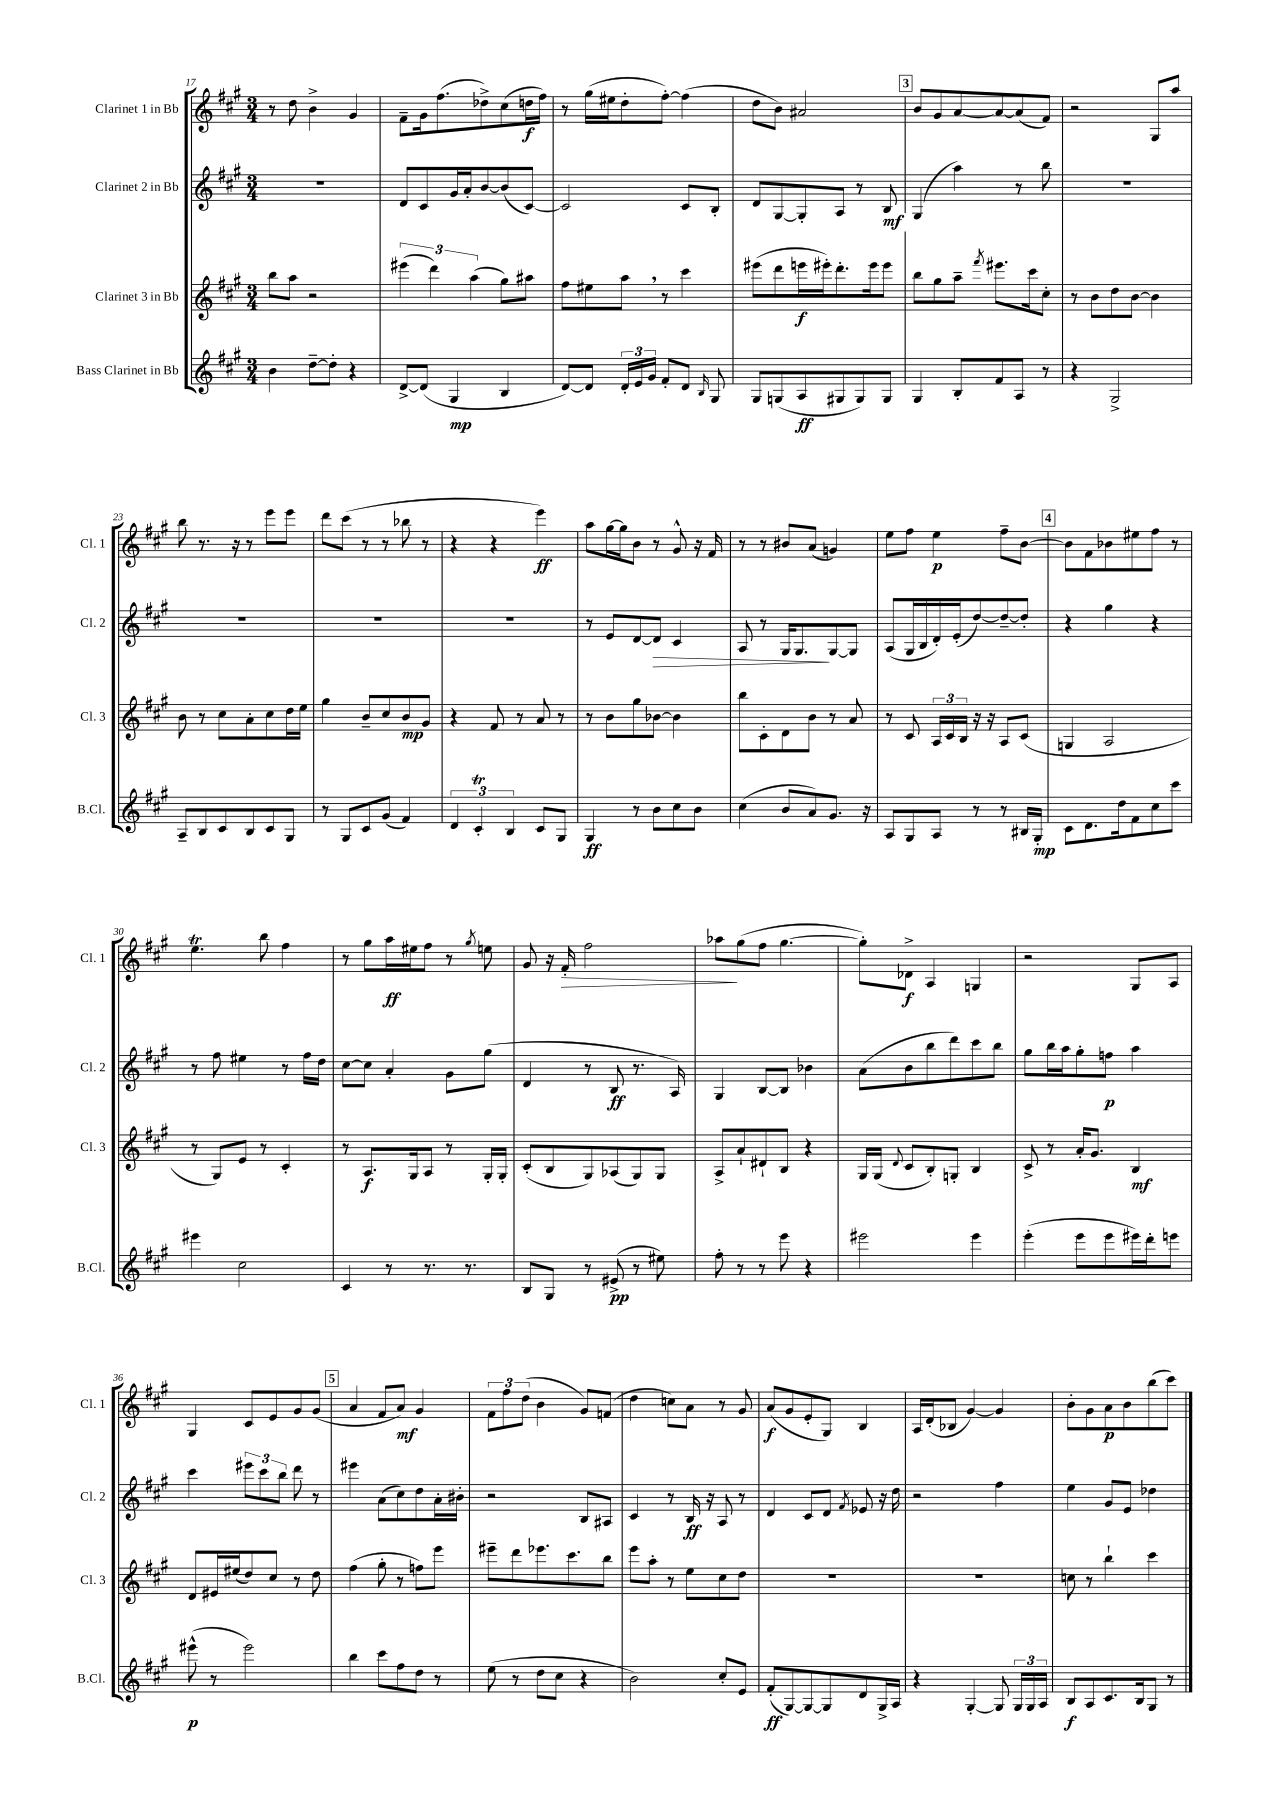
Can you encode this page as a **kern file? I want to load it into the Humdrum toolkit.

**kern	**dynam	**kern	**dynam	**kern	**dynam	**kern	**dynam
*part4	*part4	*part3	*part3	*part2	*part2	*part1	*part1
*staff4	*staff4	*staff3	*staff3	*staff2	*staff2	*staff1	*staff1
*I"Bass Clarinet in Bb	*	*I"Clarinet 3 in Bb	*	*I"Clarinet 2 in Bb	*	*I"Clarinet 1 in Bb	*
*I'B.Cl.	*	*I'Cl. 3	*	*I'Cl. 2	*	*I'Cl. 1	*
*clefG2	*	*clefG2	*	*clefG2	*	*clefG2	*
*k[f#c#g#]	*	*k[f#c#g#]	*	*k[f#c#g#]	*	*k[f#c#g#]	*
*M3/4	*	*M3/4	*	*M3/4	*	*M3/4	*
=17	=17	=17	=17	=17	=17	=17	=17
4b\	.	8bb\L	.	2.r	.	8r	.
.	.	8aa\J	.	.	.	8dd\	.
[8dd~\L	.	2r	.	.	.	4b^\	.
8dd'\J]	.	.	.	.	.	.	.
4r	.	.	.	.	.	4g#/	.
=18	=18	=18	=18	=18	=18	=18	=18
[8d^/L	.	(6eee#X\	.	8d/L	.	8f#~\L	.
(8d/J]	.	.	.	8c#/	.	16g#\k	.
.	.	6ddd\)	.	.	.	.	.
.	.	.	.	.	.	(8.ff#\	.
4G#/	mp	.	.	16g#/L	.	.	.
.	.	.	.	16a'/J	.	.	.
.	.	(6aa\	.	.	.	.	.
.	.	.	.	[8b/	.	8dd-X^\)	.
4B/	.	8gg#\L)	.	(8b/]	.	(8cc#\	.
.	.	8aa#X\J	.	[8c#/J)	.	16ddn\L	f
.	.	.	.	.	.	16ff#\JJ)	.
=19	=19	=19	=19	=19	=19	=19	=19
[8d/L)	.	8ff#\L	.	2c#/]	.	8r	.
8d/J]	.	8ee#X\	.	.	.	(16gg#\LL	.
.	.	.	.	.	.	16ee#X\J	.
24d'/LL	.	8aa,\J	.	.	.	8dd'\	.
24e/	.	.	.	.	.	.	.
24g#/JJ	.	.	.	.	.	.	.
8f#'/L	.	8r	.	.	.	[8ff#'\J)	.
8d/J	.	4ccc#\	.	8c#/L	.	(4ff#\]	.
16qqB/	.	.	.	.	.	.	.
8G#/	.	.	.	8B'/J	.	.	.
=20	=20	=20	=20	=20	=20	=20	=20
8G#/L	.	(8eee#X\L	.	8d/L	.	8dd\L	.
(8Gn/	.	8ddd\	.	[8G#/	.	8b\J)	.
8A/	ff	16eeen\L	f	8G#'/]	.	2a#X/	.
.	.	16eee#X'\J)	.	.	.	.	.
8G#X/	.	8.ddd'\	.	8A/J	.	.	.
8G#/)	.	.	.	8r	.	.	.
.	.	16eee#\k	.	.	.	.	.
8G#/J	.	8eee#\J	.	8B/	mf	.	.
!!LO:REH:place=s1:t=3
=21	=21	=21	=21	=21	=21	=21	=21
4G#/	.	8bb\L	.	(4G#/	.	8b/L	.
.	.	8gg#\	.	.	.	8g#/	.
8B'/L	.	8aa~\J	.	4aa\)	.	[8a/	.
.	.	8qfff#/	.	.	.	.	.
8f#/	.	8.eee#X\L	.	.	.	8a/_	.
8A/J	.	.	.	8r	.	(8a/]	.
.	.	16ccc#\k	.	.	.	.	.
8r	.	8cc#'\J	.	8bb\	.	8f#/J)	.
=22	=22	=22	=22	=22	=22	=22	=22
4r	.	8r	.	2.r	.	2r	.
.	.	8b\L	.	.	.	.	.
2G#^/	.	8dd\	.	.	.	.	.
.	.	[8b\J	.	.	.	.	.
.	.	4b\]	.	.	.	8G#/L	.
.	.	.	.	.	.	8aa/J	.
!!LO:LB:g=z
=23	=23	=23	=23	=23	=23	=23	=23
8A~/L	.	8b\	.	2.r	.	8bb\	.
8B/	.	8r	.	.	.	8.r	.
8c#/	.	8cc#\L	.	.	.	.	.
.	.	.	.	.	.	16r	.
8B/	.	8a'\	.	.	.	8r	.
8c#/	.	8cc#\	.	.	.	8eee\L	.
8G#/J	.	16dd\L	.	.	.	8eee\J	.
.	.	16ee\JJ	.	.	.	.	.
=24	=24	=24	=24	=24	=24	=24	=24
8r	.	4gg#\	.	2.r	.	8ddd\L	.
8G#/L	.	.	.	.	.	(8ccc#\J	.
8c#/	.	8b~/L	.	.	.	8r	.
(8g#/J	.	8cc#/	.	.	.	8r	.
4f#/)	.	8b/	mp	.	.	8bb-X\	.
.	.	8g#/J	.	.	.	8r	.
=25	=25	=25	=25	=25	=25	=25	=25
6d/	.	4r	.	2.r	.	4r	.
6c#t'/	.	.	.	.	.	.	.
.	.	8f#/	.	.	.	4r	.
6B/	.	.	.	.	.	.	.
.	.	8r	.	.	.	.	.
8c#/L	.	8a/	.	.	.	4eee\)	ff
8G#/J	.	8r	.	.	.	.	.
=26	=26	=26	=26	=26	=26	=26	=26
4G#/	ff	8r	.	8r	.	8aa\L	.
.	.	8b\L	.	8e/L	.	[16gg#\L	.
.	.	.	.	.	.	16gg#\J]	.
8r	.	8gg#\	.	[8d/	.	8b\J	.
!	!	!	!	!	!LO:HP:b	!	!
8b\L	.	[8b-X\J	.	8d/J]	>	8r	.
8cc#\	.	4b-\]	.	4c#/	.	8g#^^/	.
8b\J	.	.	.	.	.	16r	.
.	.	.	.	.	.	16f#/	.
=27	=27	=27	=27	=27	=27	=27	=27
(4cc#\	.	8bb\L	.	8A/	.	8r	.
.	.	8c#'\	.	8r	.	8r	.
8b/L	.	8d\	.	16G#/KL	.	8b#X/L	.
.	.	.	.	8.G#/	.	.	.
8a/)	.	8b\J	.	.	.	(8a/J	.
8.g#/J	.	8r	.	[8G#/	]	4gn/)	.
.	.	8a/	.	8G#/J]	.	.	.
16r	.	.	.	.	.	.	.
=28	=28	=28	=28	=28	=28	=28	=28
8A/L	.	8r	.	(8A/L	.	8ee\L	.
8G#/	.	8c#/	.	16G#/L	.	8ff#\J	.
.	.	.	.	16B/	.	.	.
8A/J	.	24A/LL	.	16d'/)	.	4ee\	p
.	.	24c#/	.	.	.	.	.
.	.	.	.	(16e'/J	.	.	.
.	.	24B/JJ	.	.	.	.	.
8r	.	16r	.	[8dd/)	.	.	.
.	.	16r	.	.	.	.	.
8r	.	8A/L	.	8dd~/_	.	8ff#~\L	.
16B#X/LL	.	(8c#/J	.	8dd'/J]	.	[8b\J	.
16G#'/JJ	mp	.	.	.	.	.	.
!!LO:REH:place=s1:t=4
=29	=29	=29	=29	=29	=29	=29	=29
8c#\L	.	4Gn/	.	4r	.	8b\L]	.
8.d\	.	.	.	.	.	8f#\	.
.	.	2A/	.	4gg#\	.	8b-X\	.
16dd\k	.	.	.	.	.	.	.
8f#\	.	.	.	.	.	8ee#X\	.
8cc#\	.	.	.	4r	.	8ff#\J	.
8ccc#\J	.	.	.	.	.	8r	.
!!LO:LB:g=z
=30	=30	=30	=30	=30	=30	=30	=30
4eee#X\	.	8r	.	8r	.	4.eeT\	.
.	.	8G#/L)	.	8ff#\	.	.	.
2cc#\	.	8e/J	.	4ee#X\	.	.	.
.	.	8r	.	.	.	8bb\	.
.	.	4c#'/	.	8r	.	4ff#\	.
.	.	.	.	16ff#\LL	.	.	.
.	.	.	.	16dd\JJ	.	.	.
=31	=31	=31	=31	=31	=31	=31	=31
4c#/	.	8r	.	[8cc#\L	.	8r	.
.	.	8.A/L	f	8cc#\J]	.	8gg#\L	.
8r	.	.	.	4a'/	.	16aa\L	ff
.	.	16G#/k	.	.	.	16ee#X\J	.
8.r	.	8A/J	.	.	.	8ff#\J	.
.	.	8r	.	8g#\L	.	8r	.
8.r	.	.	.	.	.	.	.
.	.	.	.	.	.	8qgg#/	.
.	.	16G#'/LL	.	(8gg#\J	.	8een\	.
.	.	16G#'/JJ	.	.	.	.	.
=32	=32	=32	=32	=32	=32	=32	=32
8B/L	.	(8c#'/L	.	4d/	.	8g#/	.
8G#/J	.	8B/	.	.	.	16r	.
!	!	!	!	!	!	!	!LO:HP:b
.	.	.	.	.	.	16f#'/	>
8r	.	8G#/)	.	8r	.	2ff#\	.
(8e#X^/	pp	(8A-X/	.	8B/	ff	.	.
8r	.	8G#/)	.	8.r	.	.	.
8ee#X\)	.	8G#/J	.	.	.	.	.
.	.	.	.	16A/)	.	.	.
=33	=33	=33	=33	=33	=33	=33	=33
8ff#'\	.	8A^/L	.	4G#/	.	8aa-X\L	.
8r	.	8a`/	.	.	.	(8gg#\	]
8r	.	8d#X`/	.	[8B/L	.	8ff#\J	.
8eee\	.	8B/J	.	8B/J]	.	[4.gg#\	.
4r	.	4r	.	4b-X\	.	.	.
=34	=34	=34	=34	=34	=34	=34	=34
2eee#X\	.	16G#/LL	.	(8a\L	.	8gg#'\L])	.
.	.	(16G#/JJ	.	.	.	.	.
.	.	8qqd/	.	.	.	.	.
.	.	8c#/L	.	8b\	.	8d-X^\J	f
.	.	8B'/)	.	8bb\	.	4A/	.
.	.	8Gn'/J	.	8ddd\)	.	.	.
4eee#\	.	4B/	.	8ccc#\	.	4Gn/	.
.	.	.	.	8bb\J	.	.	.
=35	=35	=35	=35	=35	=35	=35	=35
(4eee'\	.	8c#^/	.	8gg#\L	.	2r	.
.	.	8r	.	16bb\L	.	.	.
.	.	.	.	16aa\J	.	.	.
8eee\L	.	16a'/KL	.	8gg#'\	.	.	.
.	.	8.g#/J	.	.	.	.	.
8eee\	.	.	.	8ffn\J	p	.	.
16eee#X\L)	.	4B/	mf	4aa\	.	8G#/L	.
16ddd'\J	.	.	.	.	.	.	.
8eeen\J	.	.	.	.	.	8A/J	.
!!LO:LB:g=z
=36	=36	=36	=36	=36	=36	=36	=36
(8eee#X^^\	p	8d/L	.	4ccc#\	.	4G#/	.
8r	.	16e#X/L	.	.	.	.	.
.	.	(16ee#X/J	.	.	.	.	.
2eee#\)	.	8dd/)	.	12eee#X\L	.	8c#/L	.
.	.	.	.	12ccc#\	.	.	.
.	.	8cc#/J	.	.	.	8e/	.
.	.	.	.	12bb\J	.	.	.
.	.	8r	.	8ddd\	.	8g#/	.
.	.	8dd\	.	8r	.	(8g#/J	.
!!LO:REH:place=s1:t=5
=37	=37	=37	=37	=37	=37	=37	=37
4bb\	.	(4ff#\	.	4eee#X\	.	4a/	.
8ccc#\L	.	8gg#'\	.	(8a\L	.	8f#/L	.
8ff#\	.	8r	.	8cc#\)	.	8a/J)	mf
8dd\J	.	8ffn\L)	.	8dd\	.	4g#/	.
8r	.	8eee\J	.	16a'\L	.	.	.
.	.	.	.	16b#X'\JJ	.	.	.
=38	=38	=38	=38	=38	=38	=38	=38
(8ee\	.	8eee#X~\L	.	2r	.	12f#\L	.
.	.	.	.	.	.	12ff#\	.
8r	.	8ddd\	.	.	.	.	.
.	.	.	.	.	.	(12dd\J	.
8dd\L	.	8.eee-X\	.	.	.	4b\	.
8cc#\J	.	.	.	.	.	.	.
.	.	8.ccc#\	.	.	.	.	.
4r	.	.	.	8B/L	.	8g#/L)	.
.	.	8bb\J	.	8A#X/J	.	(8fn/J	.
=39	=39	=39	=39	=39	=39	=39	=39
2b\)	.	8eee\L	.	4c#/	.	4dd\	.
.	.	8aa'\J	.	.	.	.	.
.	.	8r	.	8r	.	8ccn\L)	.
.	.	8ee\L	.	16B/	ff	8a\J	.
.	.	.	.	16r	.	.	.
8cc#'/L	.	8cc#\	.	8A/	.	8r	.
8e/J	.	8dd\J	.	8r	.	8g#/	.
=40	=40	=40	=40	=40	=40	=40	=40
(8f#'/L	ff	2.r	.	4d/	.	(8a/L	f
[8G#/)	.	.	.	.	.	8g#/	.
8G#/_	.	.	.	8c#/L	.	8e'/	.
8G#/]	.	.	.	8d/J	.	8G#/J)	.
.	.	.	.	8qf#/	.	.	.
8d/	.	.	.	8e-X/	.	4B/	.
16G#^/L	.	.	.	16r	.	.	.
16A/JJ	.	.	.	16dd\	.	.	.
=41	=41	=41	=41	=41	=41	=41	=41
4r	.	2.r	.	2r	.	16A/LL	.
.	.	.	.	.	.	(16d'/J	.
.	.	.	.	.	.	8B-X/J	.
[4G#'/	.	.	.	.	.	[4g#/)	.
8G#/]	.	.	.	4ff#\	.	4g#/]	.
24G#/LL	.	.	.	.	.	.	.
24G#/	.	.	.	.	.	.	.
24A/JJ	.	.	.	.	.	.	.
=42	=42	=42	=42	=42	=42	=42	=42
8B/L	f	8ccn\	.	4ee\	.	8b'\L	.
8A/	.	8r	.	.	.	8g#\	.
8.c#/	.	4bb`\	.	8g#/L	.	8a\	p
.	.	.	.	8e/J	.	8b\	.
16B/k	.	.	.	.	.	.	.
8G#/J	.	4ccc#\	.	4dd-X\	.	(8bb\	.
8r	.	.	.	.	.	8ccc#\J)	.
==	==	==	==	==	==	==	==
*-	*-	*-	*-	*-	*-	*-	*-
